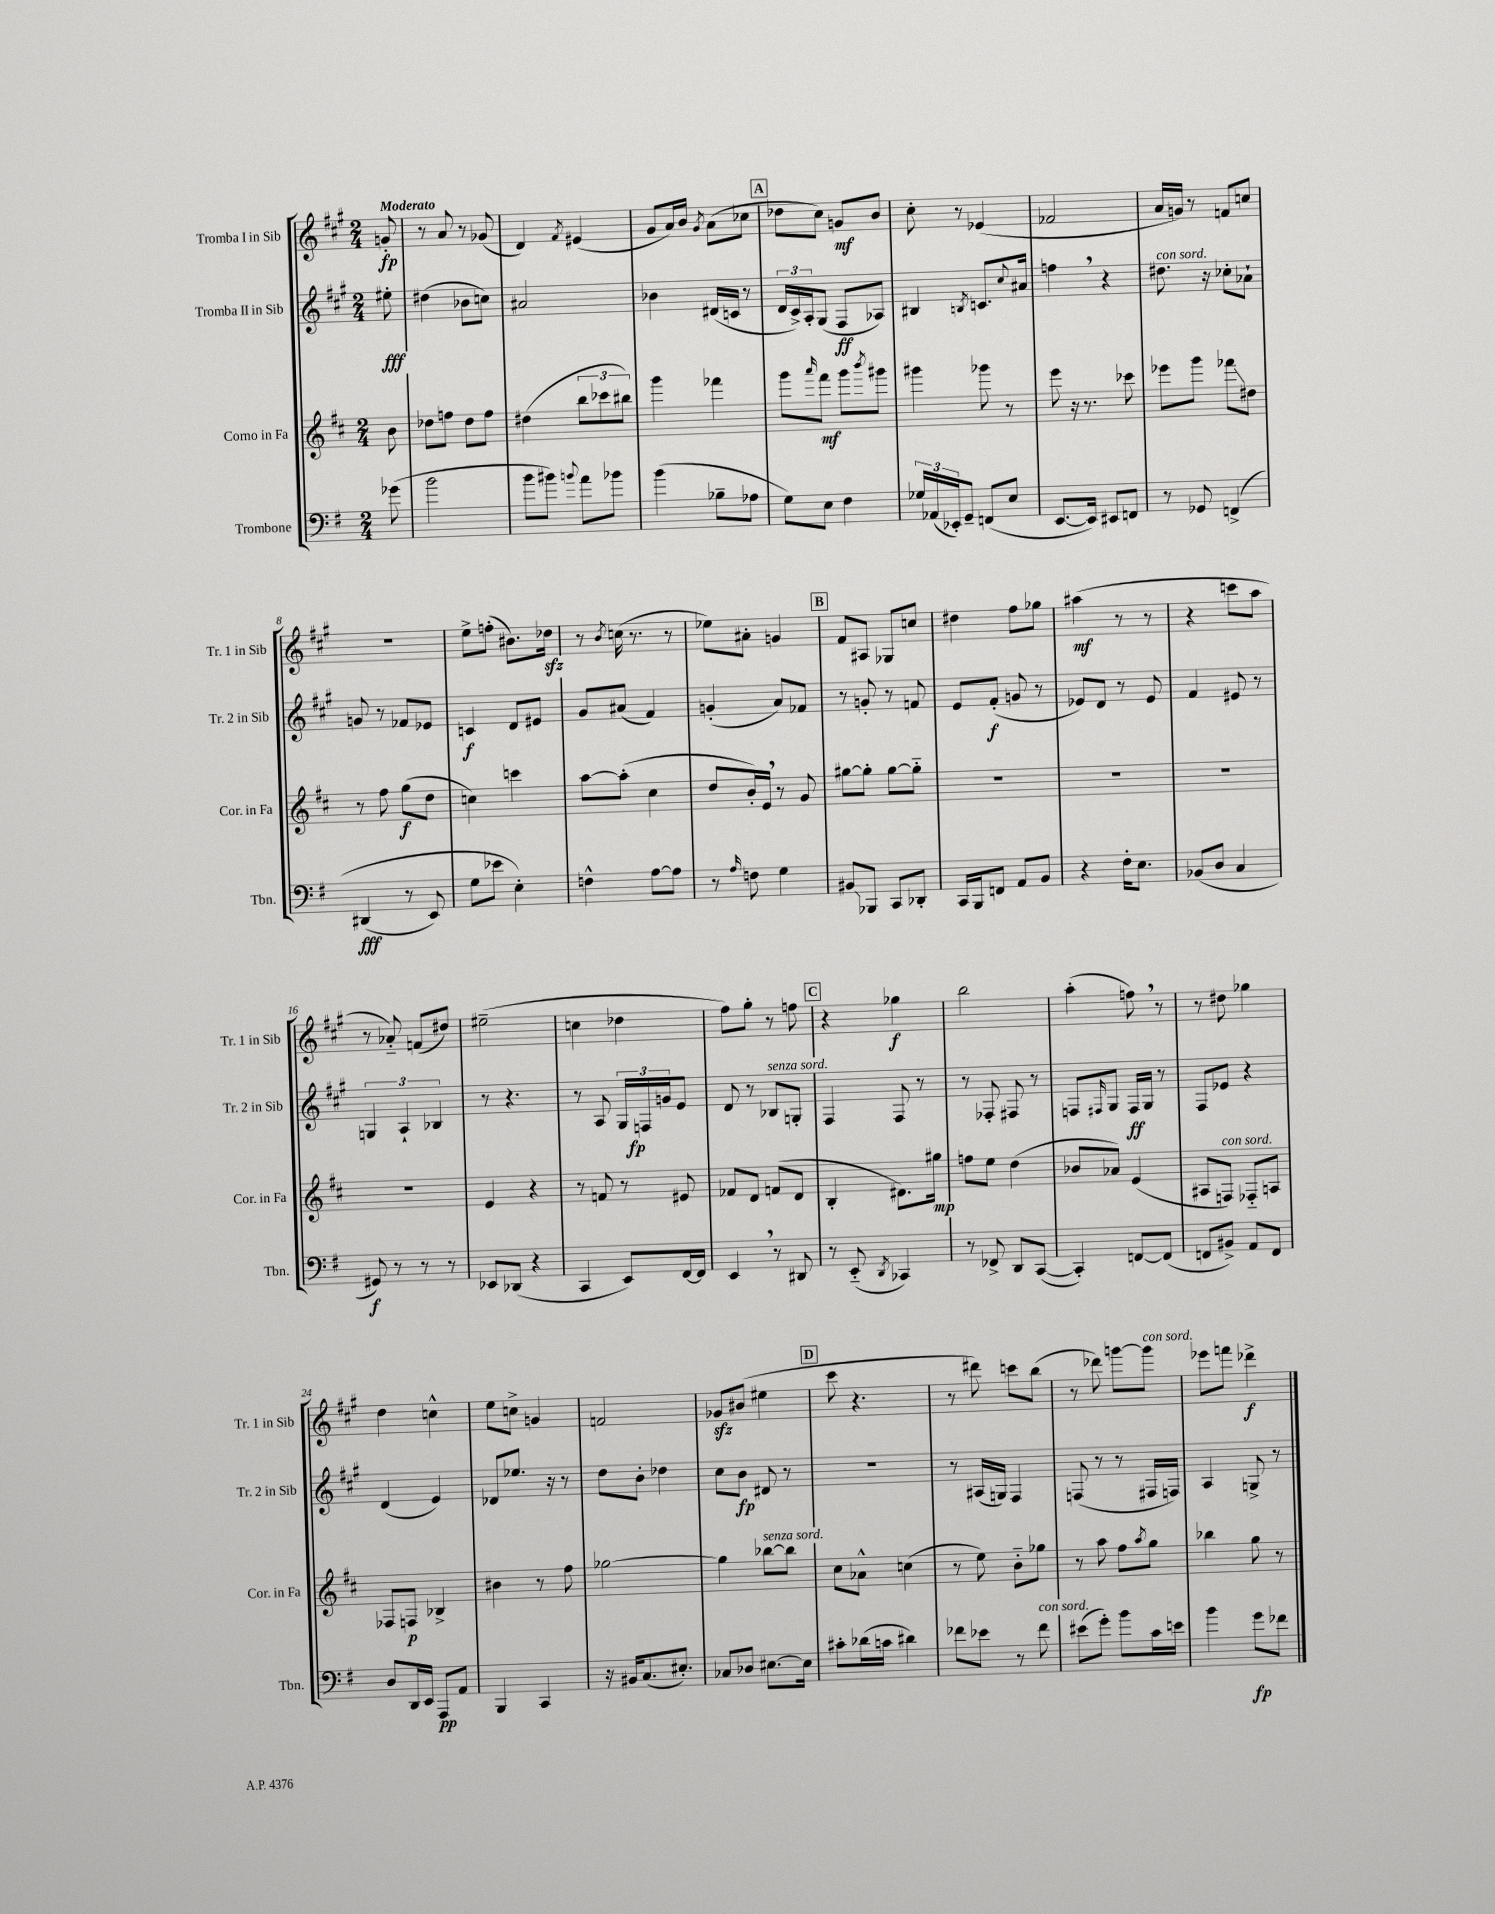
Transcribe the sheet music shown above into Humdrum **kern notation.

**kern	**kern	**kern	**kern
*staff4	*staff3	*staff2	*staff1
*clefF4	*clefG2	*clefG2	*clefG2
*k[f#]	*k[f#c#]	*k[f#c#g#]	*k[f#c#g#]
*M2/4	*M2/4	*M2/4	*M2/4
(8g-	8b	8ee#'	8g'
=	=	=	=
2b	8dd-	(4dd#	8r
.	8ff	.	8a
.	8dd-	8b-	8r
.	8ff	8cc)	(8g-
=	=	=	=
8b	(4dd#	2a#	4d)
8b#)	.	.	.
8qqb	.	.	8qf#
8a	12bb	.	(4e#
.	12ccc-	.	.
8b-	.	.	.
.	12bb#)	.	.
=	=	=	=
(4b	4ggg	4b-	8g#
.	.	.	16a)
.	.	.	16b
.	.	.	8qg#
8B-~	4fff-	(16d#	(8a
.	.	16c	.
8A-	.	8r	8cc-
=	=	=	=
8G)	8ggg	24d	8dd-
.	.	24c#^)	.
.	.	24A'	.
.	16qqaaa	.	.
8E	8fff#	(8G#	8cc#)
4F#	8ggg	8F#	8g
.	8qbbb	.	.
.	8ggg#	8A-)	8b
=	=	=	=
24G-	4ggg#	4B#	8cc#'
(24AA-	.	.	.
24EE-')	.	.	.
8GG~	.	.	8r
.	.	8qB	.
(8FF	8ggg-	8.c	(4e-
8E	8r	.	.
.	.	8qqcc#	.
.	.	16a#	.
=	=	=	=
[8.EE	8eee	4ff	2f-
.	16r	.	.
16EE])	8.r	.	.
8EE#	.	4r	.
8FF	8ccc-	.	.
=	=	=	=
8r	8eee-	8.dd#	16a
.	.	.	16g)
8GG-	8ggg	.	8r
.	.	16r	.
&(4FF^	8fff-	8cc-'	8f
.	8dd#	8a-`	8cc
=	=	=	=
(4DD#	8r	8g	2r
.	8ff#	8r	.
8r	(8gg	8f-	.
8EE)	8dd	8e-	.
=	=	=	=
8G	4cc)	4c	8ee^
8e-	.	.	(8ff'
4E'&)	4ccc	8d	8.b#)
.	.	8e#	.
.	.	.	16dd-
=	=	=	=
4F^^	[8aa	8g#	8r
.	.	.	8qb
.	(8aa']	(8a#	(16cc
.	.	.	8.r
[8A	4cc#	4f#)	.
8A]	.	.	8r
=	=	=	=
8r	8dd	(4g'	8ee-)
16qqA	.	.	.
8F	16b')	.	8a#'
.	16e	.	.
4G	8r	8a)	4g
.	8g	8f-	.
=	=	=	=
8BB#	[8gg#	8r	8f#
8BBB-	8gg#']	8g'	8A#
8CC	[8gg#	8r	8G-
8DD-'	8gg#'~]	8f	8cc
=	=	=	=
16CC	2r	8e	4dd#
16BBB	.	.	.
8FF	.	(8f#'	.
8AA	.	8g	8ff#
8BB	.	8r	8gg-
=	=	=	=
4r	2r	8e-)	(4aa#
.	.	8d	.
16F#'	.	8r	8r
8.E	.	.	.
.	.	8e-	8r
=	=	=	=
(8BB-	2r	4f#	4r
8D	.	.	.
4C	.	8e#	8ccc
.	.	8r	8aa
=	=	=	=
8GG#)	2r	6G	8r
8r	.	.	8a-'~)
.	.	6A`	.
8r	.	.	(8f
.	.	6B-	.
8r	.	.	8dd#)
=	=	=	=
8EE-	4e	8r	(2ee#~
(8DD-	.	4.r	.
4r	4r	.	.
=	=	=	=
4CC	8r	8r	4cc
.	8f	8A	.
8EE)	8r	24G#	4dd-
.	.	24F	.
.	.	24g	.
[16FF#	8e#	8e	.
16FF#]	.	.	.
=	=	=	=
4EE	8f-	8d	8ff#)
.	8d	8r	8gg#'
8r	(8f	8B-	8r
8DD#	8d	8G'	8ff
=	=	=	=
8r	4B'	4F#	4r
(8EE'~	.	.	.
8qDD	.	.	.
4CC-)	8.d#)	8F#	4gg-
.	.	8r	.
.	16gg#	.	.
=	=	=	=
8r	8ff	8r	2bb
8FF-^	8ee	8F-'	.
8DD	(4dd	8F#	.
([8CC	.	8r	.
=	=	=	=
4CC'])	8b-	8F	(4aa'
.	.	16qqF#	.
.	8a-)	8G#	.
[8FF	(4e	16F#	8ff)
.	.	16G#	.
(8FF]	.	8r	8r
=	=	=	=
8FF	8A#	8F#	8r
8BB#^)	8F)	8e-	8dd#
8AA	8F-'~	4r	4gg-
8FF	8A	.	.
=	=	=	=
8D	8F-	(4d	4dd
16DD	8F	.	.
16EE	.	.	.
8AAA	4B-^	4e)	4cc^^
8AA	.	.	.
=	=	=	=
4BBB	4b#	8d-	8ee
.	.	8.ee-	8cc^
4CC	8r	.	4g
.	.	16r	.
.	8ff#	8r	.
=	=	=	=
16r	[2gg-	8dd	2f
16BB#	.	.	.
(8.C	.	8b'	.
.	.	4dd-	.
8.E#')	.	.	.
=	=	=	=
8C-	4gg-]	8cc#	8g-
8D-	.	8b	(8b#
[8.E#	[8bb-	8d#	4ee#
.	8bb-]	8r	.
16E#]	.	.	.
=	=	=	=
8c#'	8cc#	2r	8ccc#
(16d-	8a-^^	.	4.r
16c	.	.	.
4d#)	(4cc	.	.
=	=	=	=
8f-	8r	8r	8r
8e-	8ee)	(16A#	8ddd#)
.	.	16G)	.
8r	8b'~	4F#	8ccc
8f-	8gg-	.	(8bb
=	=	=	=
(8e#	8r	(8F	8r
8g')	8aa	8r	8ddd-)
8b	8ff#	8r	[8ggg
.	8qaa	.	.
16c	8gg	16F#	8ggg]
16e	.	16F)	.
=	=	=	=
4b	4bb-	4A	8eee-
.	.	.	8fff
8g	8gg	8G^	4ddd-^
8f-	8r	8r	.
==	==	==	==
*-	*-	*-	*-
